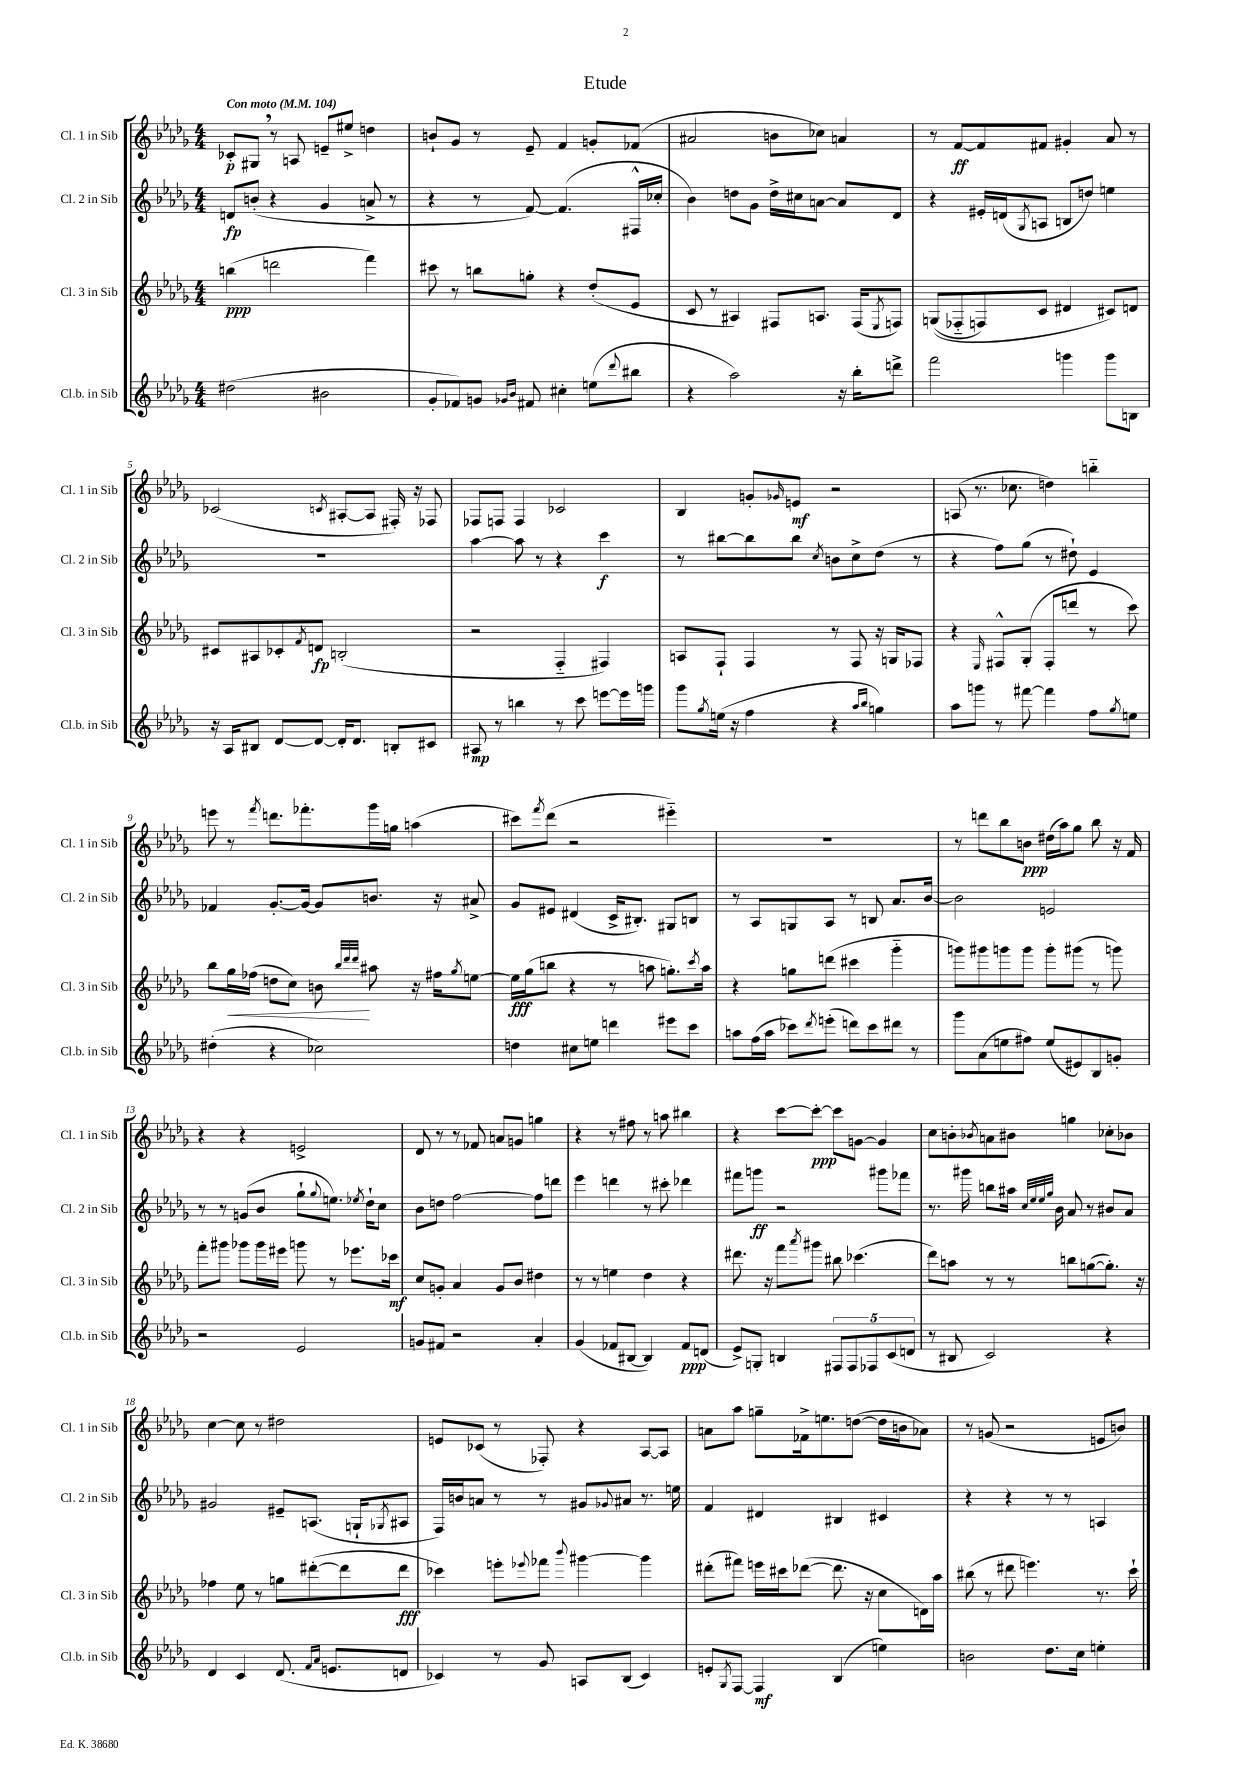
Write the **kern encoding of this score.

**kern	**kern	**kern	**kern
*staff4	*staff3	*staff2	*staff1
*clefG2	*clefG2	*clefG2	*clefG2
*k[b-e-a-d-g-]	*k[b-e-a-d-g-]	*k[b-e-a-d-g-]	*k[b-e-a-d-g-]
*M4/4	*M4/4	*M4/4	*M4/4
*MM104	*MM104	*MM104	*MM104
(2dd#\	(4bb\	8d/L	8c-'/L
.	.	(8b'/J	8G#/J
.	2ddd\	4r	8r
.	.	.	8A/
2b#\	.	4g-/	8e~/L
.	.	.	8ee#^/J
.	4fff\)	8a^/	4dd\
.	.	8r	.
=	=	=	=
8g-'/L	8ccc#\	4r	8b`/L
8f-/)	8r	.	8g-/J
8g/J	8bb\L	8r	8r
16qqg-/LL	.	.	.
16qqb-/JJ	.	.	.
8f#/	8gg'\J	[8f/)	8e-~/
4cc#'\	4r	(4.f/]	4f/
(8ee\L	(8dd-'/L	.	8g'/L
8qqddd-/	.	.	.
8bb#\J	8e-/J	16F#^^/LL	(8f-/J
.	.	16cc-'/JJ	.
=	=	=	=
4r	8c/	4b-\)	2a#/
.	8r	.	.
2aa-\)	4A#/)	8dd\L	.
.	.	8g-\J	.
.	8F#/L	16dd^\LL	8b\L
.	.	16cc#\J	.
.	8.A/J	[8a\J	8cc-\J)
16r	.	8a/]L	4a/
16bb-'\LK	(16F#/LK	.	.
.	8qE-/	.	.
8ddd^\J	8F/J)	8d-/J	.
=	=	=	=
2fff\	&((8G/L	4r	8r
.	8F-'~/	.	[8f/L
.	8F/)	16e#'/LL	8f/]
.	.	(16d/J	.
.	.	8qG-/	.
.	8c/J	8A/J	8f#/J
4ggg\	4d#/	8B/L	4g#'/
.	.	8dd/J)	.
8ggg\L	8c#/L&)	4ee\	8a-/
8B\J	8d/J	.	8r
=	=	=	=
16r	8c#/L	1r	(2c-/
16A-/LK	.	.	.
8B#/J	8A#/	.	.
[8d-/L	8c-'/	.	.
.	8qf/	.	.
8d-/_J	8d/J	.	.
.	.	.	8qc/
16d-'/]LK	(2B'/	.	[8A#'/L
8.d-/J	.	.	.
.	.	.	8A#/]J
8B'/L	.	.	16F#'/)
.	.	.	16r
8c#/J	.	.	8F-/
=	=	=	=
8A#/	2r	[4aa-\	8F-/L
8r	.	.	8F/J
4bb\	.	8aa-\]	4F/
.	.	8r	.
8r	4F'~/	4r	2c-/
8ccc\	.	.	.
[8eee\L	4F#/)	4ccc\	.
16eee\]L	.	.	.
16ggg\JJ	.	.	.
=	=	=	=
8ggg-\L	8A/L	8r	4B-/
8qgg-/	.	.	.
(16ee\Jk	8F`/J	[8bb#\L	.
16r	.	.	.
4ff\	4F/	8bb#\]	8g'/L
.	.	.	16qqg-/
.	.	8bb#\J	8e/J
.	.	8qcc/	.
4r	8r	8b\L	2r
.	8F/	8cc^\	.
16qqaa-/LL	.	.	.
16qqbb-/JJ	.	.	.
4gg\)	16r	(8dd-\J	.
.	16G/LK	.	.
.	8F-/J	8r	.
=	=	=	=
8aa-\L	4r	4r	(8A/
8ggg\J	.	.	8.r
.	16qqE-/	.	.
8r	8F#^^/L	8ff\L)	.
.	.	.	8.cc-\
[8fff#\	(8G-'/J	(8gg-\J	.
4fff#\]	8F#'/L	8r	4dd\)
.	8ddd/J	8dd#`\)	.
8ff\L	8r	4e-/	4bb'~\
8qgg-/	.	.	.
8ee\J	8ccc\)	.	.
=	=	=	=
(4dd#'\	8bb-\L	4f-/	8eee\
.	16gg-\L	.	8r
.	(16ff-\JJ	.	.
.	.	.	8qfff/
4r	8dd\L	[8.g-'/L	8.ddd\L
.	8cc\J)	.	.
.	.	16g-/_Jk	8.fff-'\
2cc-\)	8b\	8g-/]L	.
.	32qqbb-/LLL	.	.
.	32qqddd-/	.	.
.	32qqddd-/JJJ	.	.
.	8aa#\	8.b/J	16ggg-\L
.	.	.	16gg\JJ
.	16r	.	(4aa\
.	16ff#\LK	16r	.
.	8qgg-/	.	.
.	[8ee\J	8a#^/	.
=	=	=	=
4dd\	16ee\]LL	8g-/L	8ccc#\L)
.	(16gg-\J	.	.
.	.	.	8qfff/
.	8bb\J	8e#/J	(8ddd-\J
8cc#\L	4r	(4d#/	2r
8ee\J	.	.	.
4ddd\	8r	16c^/LK	.
.	.	8.B#'/J)	.
.	8aa\	.	.
8eee#\L	8.gg'\L)	8G#/L	4eee#'~\)
8ccc\J	.	8B/J	.
.	8qccc/	.	.
.	16aa\Jk	.	.
=	=	=	=
8aa\L	4r	8r	1r
(16ff\L	.	8A-/L	.
16aa\JJ	.	.	.
8ccc-\L)	8gg\L	8G/	.
8qddd-/	.	.	.
(8eee'\J	(8ddd\J	8A-/J	.
8ddd\L)	4ccc#\	8r	.
8ccc-\	.	8B/	.
8ddd#\J	4ggg-'~\	8.a-/L	.
8r	.	.	.
.	.	[16b-/Jk	.
=	=	=	=
8ggg-\L	8ggg\L)	2b-\]	8r
(8a-\	8ggg#\	.	8ddd\L
8ee\	8ggg\	.	8bb-\
8ff#\J)	8ggg\J	.	8b\J
(8ee/L	8ggg'\L	2e/	(16dd#\LL
.	.	.	16aa-\J)
8e#/)	(8ggg#\J	.	8gg-\J
8B-/	8r	.	8bb-\
8g'/J	8ggg\)	.	16r
.	.	.	16f/
=	=	=	=
2r	8fff'\L	8r	4r
.	8ggg#\J	8r	.
.	8ggg-\L	(8g/L	4r
.	16ggg-\L	8b-/J	.
.	16eee#\JJ	.	.
2e-/	8ggg\	8gg-`\L	2e^/
.	.	8qqgg-/	.
.	8r	8.ee\J)	.
.	8.eee-\L	.	.
.	.	8qee-/	.
.	.	16dd-`\LK	.
.	.	8cc\J	.
.	16ccc-\Jk	.	.
=	=	=	=
8g/L	8cc/L	8b-\L	8d-/
8f#/J	8g'/J	8dd\J	8r
2r	4a-/	[2ff\	8r
.	.	.	8f-/
.	8g/L	.	8a/L
.	8b-/J	.	8g/J
4a-'/	4dd#\	8ff\]L	4gg\
.	.	8ddd\J	.
=	=	=	=
(4g-/	8r	4eee-\	4r
.	8r	.	.
8f-/L	4ee\	4ddd\	8r
[8B#/J	.	.	8ff#\
4B#/])	4dd-\	8r	8r
.	.	8ccc#'\	8aa\
8f-/L	4r	4ddd-\	4bb#\
(8d/J	.	.	.
=	=	=	=
8e-^/L)	8.ddd#\	8fff#\L	4r
8G'/J	.	8ggg\J	.
.	16r	.	.
4B/	8fff\L	2r	[8ccc\L
.	8qaaa-/	.	.
.	8ggg#\J	.	8ccc'\_J
10F#/L	8bb#\	.	8ccc\]L
10F#/	.	.	.
.	(4.ccc-\	.	[8g\J
10F-/	.	.	.
.	.	8ggg#\L	4g/]
(10c/	.	.	.
.	.	8fff-\J	.
10d/J	.	.	.
=	=	=	=
8r	8ddd-\L)	8.r	8cc\L
8B#/	8aa\J	.	8b'\
.	.	16ggg#\	.
.	.	.	8qb-/
2c/)	8r	8bb\L	8a\
.	8r	16aa#\Jk	8b#\J
.	.	32qqcc/LLL	.
.	.	32qqee-/	.
.	.	32qqee-/	.
.	.	32qqgg-/JJJ	.
.	.	16b-\	.
.	8bb\L	8a-/	4gg\
.	([8gg\	8r	.
4r	8.gg'\]J)	8b#/L	8cc-'\L
.	.	8a-/J	8b-\J
.	16r	.	.
=	=	=	=
4d-/	4ff-\	2g#/	[4cc\
4c/	8ee-\	.	8cc\]
.	8r	.	8r
(8.d-/	8gg\L	8e#~/L	2dd#\
.	([8ddd#'\	(8.A/J	.
16qqf/LL	.	.	.
16qqa-/JJ	.	.	.
8.e/L	.	.	.
.	8ddd#\]	.	.
.	.	16G`/LK	.
.	.	8qG-/	.
8d/J	8ddd#\J	8A#/J	.
=	=	=	=
4c-/)	4ccc-\)	16F/LL)	8e/L
.	.	16b/J	.
.	.	8a/J	(8c-/J
8r	8eee'\L	8r	8r
.	8qqeee-/	.	.
8g-/	8fff-\J	8r	8F-'/)
.	8qqbbb-/	.	.
8A/L	[4ggg#\	8g#/L	4r
.	.	8qqg-/	.
(8B-/J	.	8a#/J	.
4c-/)	4ggg#\]	8.r	[8A-/L
.	.	.	8A-/]J
.	.	16ee\	.
=	=	=	=
8e'/L	(8ddd#'\L	4f/	8a\L
8qG-/	.	.	.
[8F/J	8fff#\J)	.	8aa-\J
4F/]	16eee\LL	4d#/	8gg~\L
.	16ccc#\J	.	.
.	([8ddd-\J	.	16f-^\k
.	.	.	8.ee\
(4B-/	8.ddd-\]	4B#/	.
.	.	.	([8dd\J
.	16r	.	.
4ee\)	8cc\L	4c#/	16dd\]LL
.	.	.	16b\J
.	16d\L)	.	8a-\J)
.	16aa-\JJ	.	.
=	=	=	=
2b\	(8bb#\	4r	8r
.	8r	.	(8g/
.	8ddd#\	4r	2r
.	4.eee\)	.	.
8.dd-\L	.	8r	.
.	.	8r	.
16cc\Jk	.	.	.
4ee'\	8.r	4A/	8e/L
.	.	.	8b/J)
.	16ccc`\	.	.
==	==	==	==
*-	*-	*-	*-
